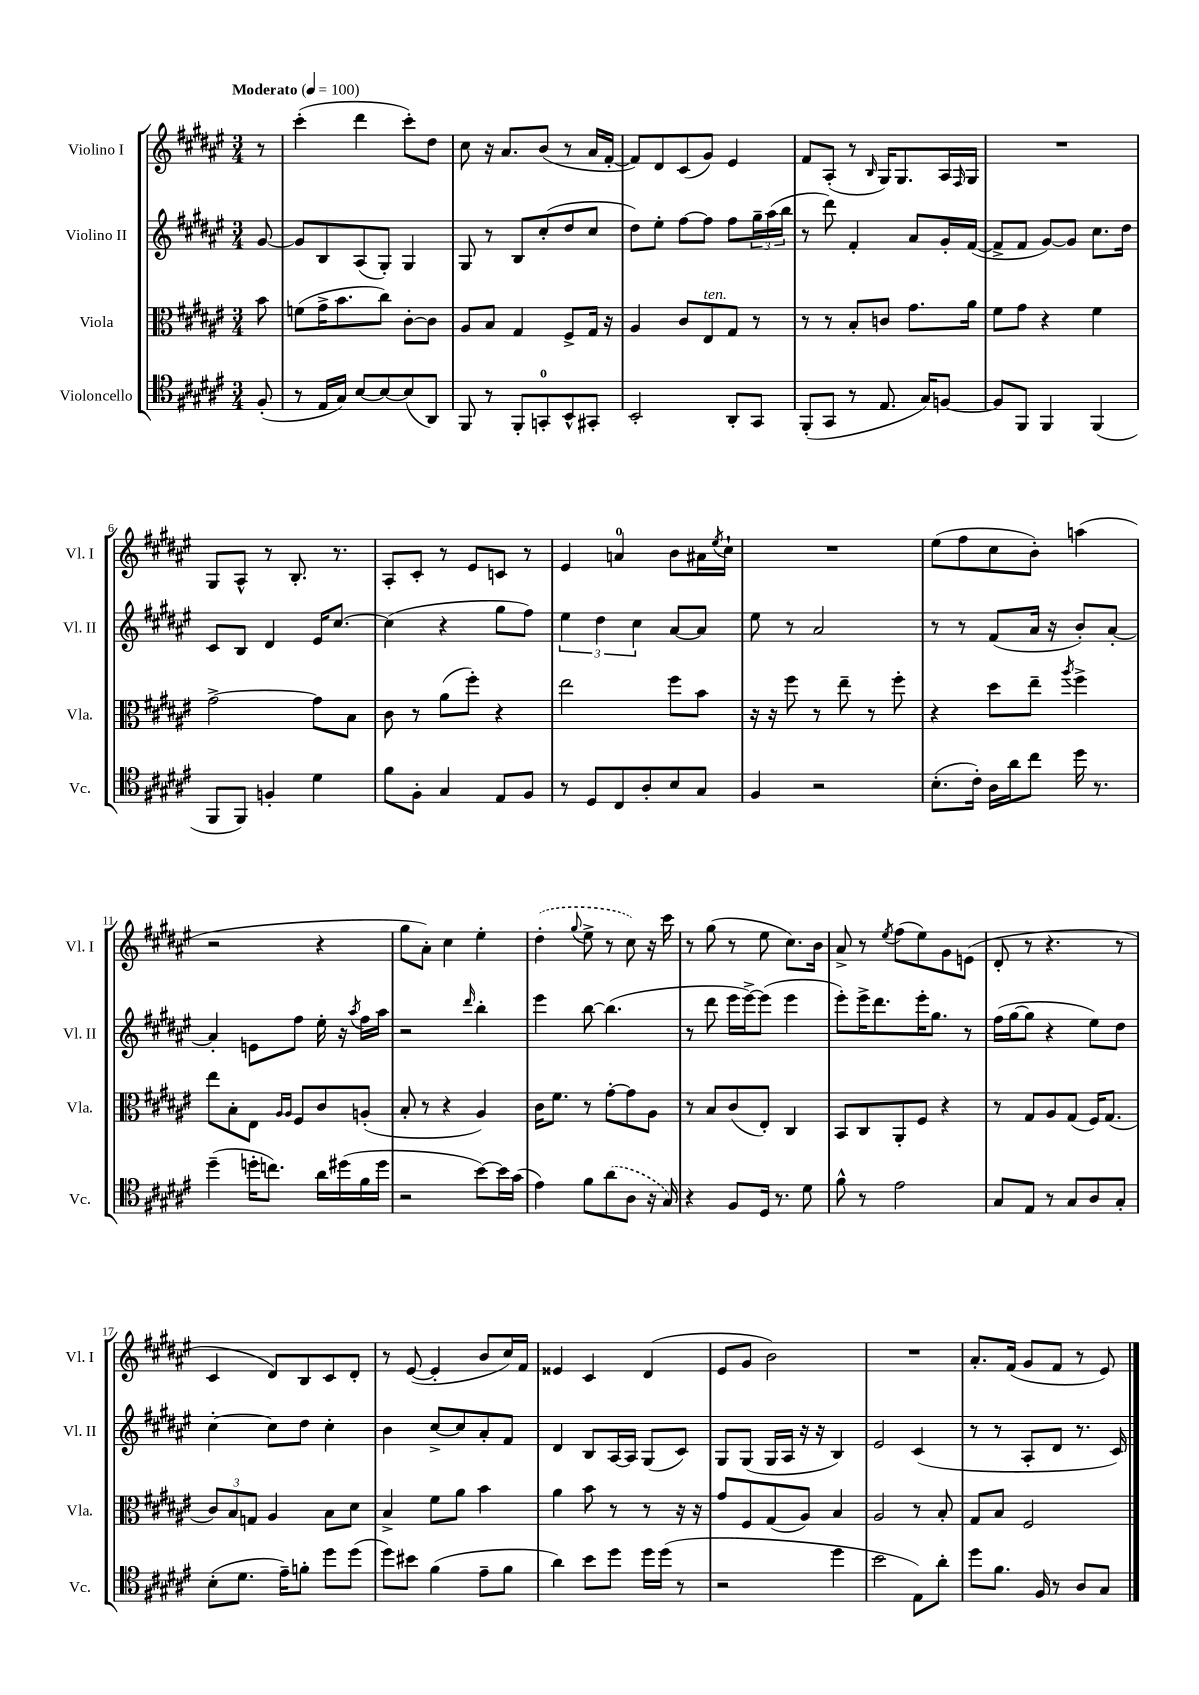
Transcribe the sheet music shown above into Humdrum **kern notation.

**kern	**kern	**kern	**kern
*part4	*part3	*part2	*part1
*staff4	*staff3	*staff2	*staff1
*I"Violoncello	*I"Viola	*I"Violino II	*I"Violino I
*I'Vc.	*I'Vla.	*I'Vl. II	*I'Vl. I
*clefC4	*clefC3	*clefG2	*clefG2
*k[f#c#g#d#a#e#]	*k[f#c#g#d#a#e#]	*k[f#c#g#d#a#e#]	*k[f#c#g#d#a#e#]
*M3/4	*M3/4	*M3/4	*M3/4
*MM100	*MM100	*MM100	*MM100
=	=	=	=
!	!	!	!LO:TX:a:B:t=Moderato
(8F#'/	8b\	[8g#/	8r
=1	=1	=1	=1
8r	(8fn\L	8g#/L]	(4ccc#'\
16E#/LL	16g#^\K	8B/	.
16G#/JJ)	8.b\	.	.
[8B/L	.	(8A#/	4ddd#\
8B/_	8cc#\J)	8G#'/J)	.
(8B/]	[8c#'\L	4G#/	8ccc#'\L)
8AA#/J)	8c#\J]	.	8dd#\J
=2	=2	=2	=2
8FF#/	8A#/L	8G#/	8cc#\
8r	8B/J	8r	16r
.	.	.	8.a#/L
8FF#'/L	4G#/	8B/L	.
8GGn'/	.	(8cc#'/	(8b/J
8BB^^/	8F#^/L	8dd#/	8r
8GG#X'/J	16G#/Jk	8cc#/J	16a#/LL
.	16r	.	[16f#'/JJ
=3	=3	=3	=3
2BB'/	4A#/	8dd#\L)	8f#/L])
.	.	8ee#'\J	8d#/
.	8c#/L	[8ff#\L	(8c#/
!	!LO:TX:a:i:t=ten.	!	!
.	8E#/	8ff#\J]	8g#/J)
8AA#'/L	8G#/J	8ff#\L	4e#/
8GG#/J	8r	24gg#~\L	.
.	.	(24aa#\	.
.	.	24bb\JJ	.
=4	=4	=4	=4
(8FF#'/L	8r	8r	8f#/L
8GG#/J	8r	8ddd#\)	(8A#'/J
8r	8B'/L	4f#'/	8r
.	.	.	16qqB/
8.E#/	8cn/J	.	16G#/KL)
.	.	.	8.G#/
.	8.g#\L	8a#/L	.
16G#/KL)	.	.	.
[8Fn/J	.	16g#'/L	16A#/L
.	.	.	16qqF#/
.	16a#\Jk	([16f#/JJ	16G#/JJ
=5	=5	=5	=5
8F/L]	8f#\L	8f#^/L]	2.r
8FF#/J	8g#\J	8f#/J	.
4FF#/	4r	[8g#/L)	.
.	.	8g#/J]	.
(4FF#/	4f#\	8.cc#\L	.
.	.	16dd#\Jk	.
!!LO:LB:g=z
=6	=6	=6	=6
8FF#/L	[2g#^\	8c#/L	8G#/L
8FF#/J)	.	8B/J	8A#^^/J
4Fn'/	.	4d#/	8r
.	.	.	8.B'/
4d#\	8g#\L]	16e#/KL	.
.	.	[8.cc#/J	8.r
.	8B\J	.	.
=7	=7	=7	=7
8f#\L	8c#\	(4cc#\]	8A#'/L
8F#'\J	8r	.	8c#'/J
4G#/	(8a#\L	4r	8r
.	8ff#'\J)	.	8e#/L
8E#/L	4r	8gg#\L	8cn/J
8F#/J	.	8ff#\J)	8r
=8	=8	=8	=8
8r	2ee#\	6ee#\	4e#/
8D#/L	.	.	.
.	.	6dd#\	.
8C#/	.	.	4an/
.	.	6cc#\	.
8A#'/	.	.	.
8B/	8ff#\L	[8a#/L	8b\L
8G#/J	8b\J	8a#/J]	16a#X\L
.	.	.	8qee#/
.	.	.	16cc#`\JJ
=9	=9	=9	=9
4F#/	16r	8ee#\	2.r
.	16r	.	.
.	8ff#\	8r	.
2r	8r	2a#/	.
.	8ee#~\	.	.
.	8r	.	.
.	8ff#'\	.	.
=10	=10	=10	=10
(8.B'\L	4r	8r	(8ee#\L
.	.	8r	8ff#\
16c#'\Jk)	.	.	.
16A#\LL	8dd#\L	(8f#/L	8cc#\
16a#\J	.	.	.
8cc#\J	8ee#~\J	16a#/Jk	8b'\J)
.	.	16r	.
.	8qaa#/	.	.
16dd#\	4ff#^\	8b'/L)	(4aan\
8.r	.	.	.
.	.	[8a#'/J	.
!!LO:LB:g=z
=11	=11	=11	=11
(4dd#~\	8ee#\L	4a#'/]	2r
.	8B'\	.	.
16ddn'\KL	8E#\J	8en\L	.
8.ccn\J)	.	.	.
.	16qqA#/LL	.	.
.	16qqA#/JJ	.	.
.	8F#/L	8ff#\J	.
16a#\LL	8c#/	16ee#'\	4r
(16dd#X\	.	16r	.
.	.	8qaa#/	.
16f#\	(8An'/J	16ff#\LL	.
16dd#\JJ	.	16aa#\JJ	.
=12	=12	=12	=12
2r	8B'/	2r	8gg#\L
.	8r	.	8a#'\J)
.	4r	.	4cc#\
.	.	16qqddd#/	.
[8b\L)	4A#/)	4bb'\	4ee#'\
16b\L]	.	.	.
(16g#\JJ	.	.	.
=13	=13	=13	=13
4e#\)	16c#\KL	4eee#\	(4dd#'\
.	8.f#\J	.	.
.	.	.	8qqgg#/
8f#\L	8r	[8bb\	8ee#^\
(8a#\	[8g#'\L	(4.bb\]	8r
8A#\J	8g#\]	.	8cc#\)
16r	8A#\J	.	16r
16G#/)	.	.	16ccc#\
=14	=14	=14	=14
4r	8r	8r	8r
.	8B/L	8ddd#\	(8gg#\
8F#/L	(8c#/	16eee#\LL	8r
.	.	[16eee#^\J)	.
16D#/Jk	8E#'/J)	(8eee#\J]	8ee#\
8.r	.	.	.
.	4C#/	4eee#\	8.cc#\L)
8d#\	.	.	.
.	.	.	16b\Jk
=15	=15	=15	=15
8f#^^\	8BB/L	8eee#'\L)	8a#^/
8r	8C#/	16eee#^\K	8r
.	.	8.ddd#\	.
.	.	.	8qee#/
2e#\	8AA#'/	.	(8ff#\L
.	8F#/J	16eee#'\K	8ee#\)
.	.	8.gg#\J	.
.	4r	.	8g#\
.	.	8r	(8en\J
=16	=16	=16	=16
8G#/L	8r	(16ff#\LL	8d#'/
.	.	[16gg#\J	.
8E#/J	8G#/L	8gg#\J]	8r
8r	8A#/	4r	4.r
8G#/L	(8G#/J	.	.
8A#/	16F#/KL)	8ee#\L)	.
.	(8.G#/J	.	.
8G#'/J	.	8dd#\J	8r
!!LO:LB:g=z
=17	=17	=17	=17
(8B'\L	12c#/L)	[4cc#'\	4c#/
.	12B/	.	.
8.d#\J	.	.	.
.	12Gn/J	.	.
.	4A#/	8cc#\L]	8d#/L)
16e#~\KL)	.	.	.
8fn'\J	.	8dd#\J	8B/
8dd#\L	8B\L	4cc#'\	8c#/
(8dd#\J	8d#\J	.	8d#'/J
=18	=18	=18	=18
8dd#\L)	4B^/	4b\	8r
8b#X\J	.	.	([8e#/
(4f#\	8f#\L	[8cc#^/L	4e#'/]
.	8a#\J	8cc#/]	.
8e#~\L	4b\	8a#'/	8b/L
8f#\J	.	8f#/J	16cc#/L)
.	.	.	16f#/JJ
=19	=19	=19	=19
4a#\)	4a#\	4d#/	4e##X/
8b\L	8b\	8B/L	4c#/
8dd#\J	8r	[16A#/L	.
.	.	16A#/JJ]	.
16dd#\LL	8r	(8G#/L	(4d#/
(16dd#\JJ	.	.	.
8r	16r	8c#/J)	.
.	16r	.	.
=20	=20	=20	=20
2r	8g#/L	8G#/L	8e#/L
.	8F#/	(8G#/J	8g#/J
.	(8G#/	16G#/LL	2b\)
.	.	16A#/JJ	.
.	8A#/J)	16r	.
.	.	16r	.
4dd#\	4B/	4B/)	.
=21	=21	=21	=21
2b\	2A#/	2e#/	2.r
8E#\L)	8r	(4c#/	.
8a#'\J	8B'/	.	.
=22	=22	=22	=22
8dd#\L	8G#/L	8r	8.a#'/L
8.f#\J	8B/J	8r	.
.	.	.	(16f#/Jk
.	2F#/	8A#'/L	8g#/L
16F#/	.	.	.
8r	.	8d#/J	8f#/J
8A#/L	.	8.r	8r
8G#/J	.	.	8e#/)
.	.	16c#/)	.
==	==	==	==
*-	*-	*-	*-
